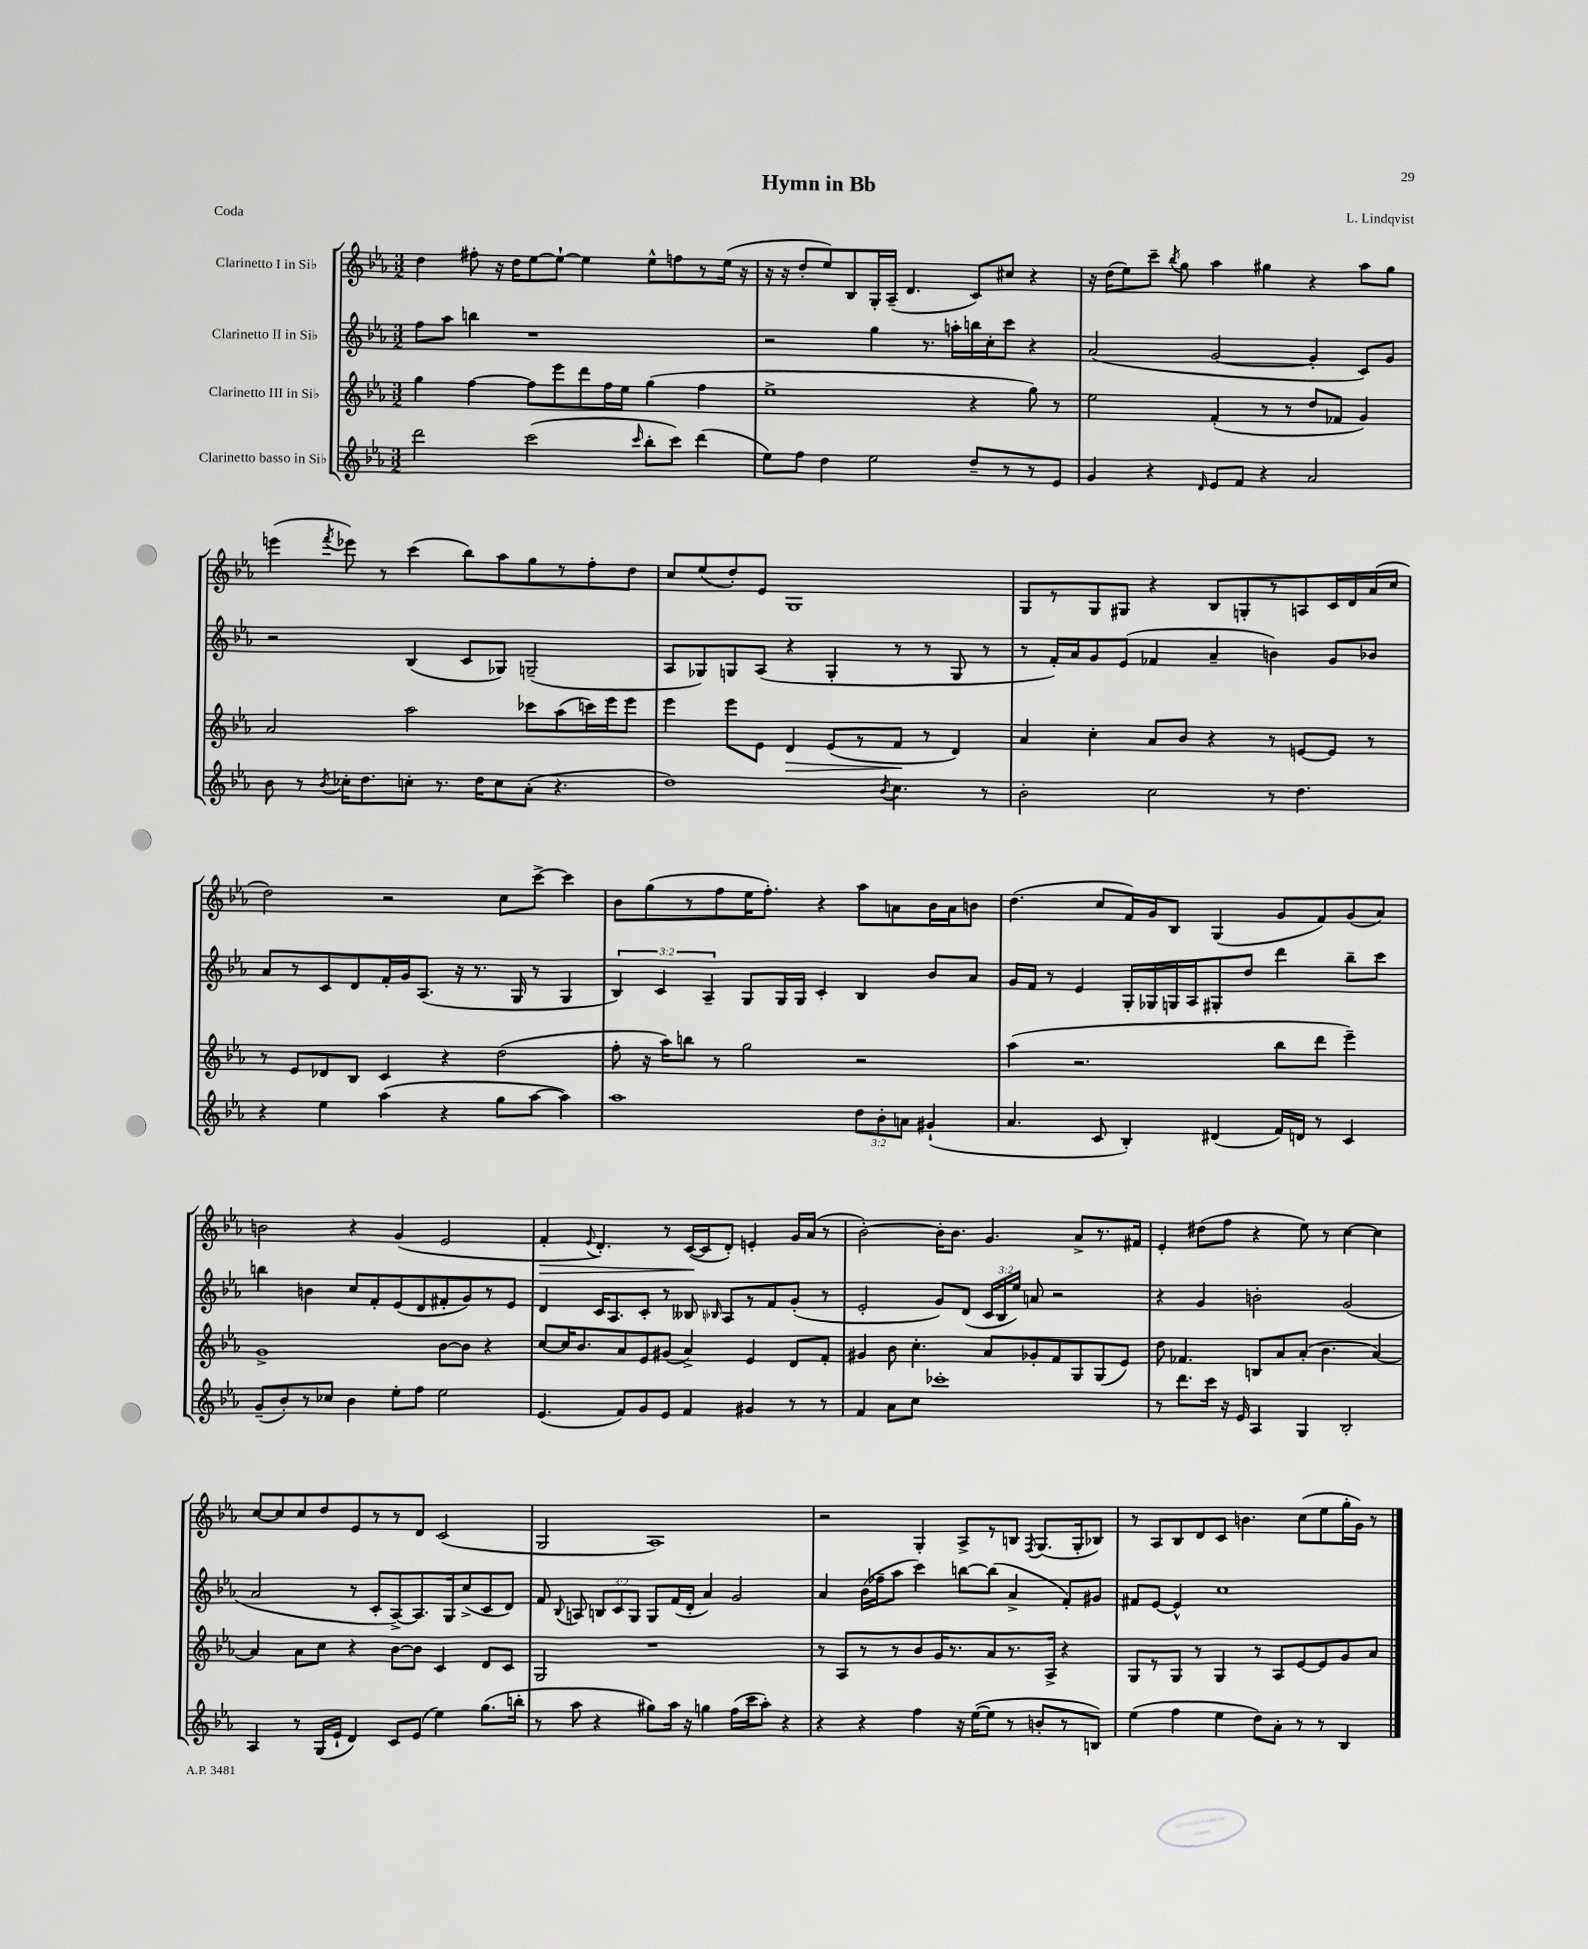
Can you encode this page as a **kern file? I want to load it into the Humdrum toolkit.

**kern	**kern	**kern	**kern
*staff4	*staff3	*staff2	*staff1
*clefG2	*clefG2	*clefG2	*clefG2
*k[b-e-a-]	*k[b-e-a-]	*k[b-e-a-]	*k[b-e-a-]
*M3/2	*M3/2	*M3/2	*M3/2
2ddd\	4gg\	8ff\L	4dd\
.	.	8aa-\J	.
.	[4ff\	4bb\	8ff#'\
.	.	.	16r
.	.	.	16dd\LK
(2ccc\	8ff\]L	1r	[8ee-\
.	8eee-\	.	8ee-`\_J
.	8ddd\	.	4ee-\]
.	16ff\L	.	.
.	16ee-\JJ	.	.
16qqccc/	.	.	.
8bb-'\L	(4gg\	.	8ee-^^\L
8ccc\J)	.	.	8ff\
(4ddd\	4ff\	.	8r
.	.	.	(16ee-\Jk
.	.	.	16r
=	=	=	=
8ee-\L)	1ee-^	2r	16r
.	.	.	16r
8ff\J	.	.	8dd'/L
4dd\	.	.	8ee-/)
.	.	.	8B-/
2ee-\	.	4gg\	16G'/L
.	.	.	(16A-~/JJ
.	.	.	4.d/
.	.	8.r	.
.	.	16aa'\LL	.
8dd~/L	4r	16bb\	8c/L)
.	.	16cc'\J	.
8r	.	8ccc\J	8cc#/J
8r	8gg\)	4r	4r
8e-/J	8r	.	.
=	=	=	=
4g/	2ee-\	(2a-/	16r
.	.	.	(16dd\LK
.	.	.	8ee-\)
4r	.	.	8ccc~\J
.	.	.	8qbb-/
.	.	.	8gg\
16qqd/	.	.	.
8e-/L	(4f'/	[2g/	4aa-\
8f/J	.	.	.
4r	8r	.	4gg#\
.	8r	.	.
2a-/	8dd/L	4g'/]	4r
.	8f-/J	.	.
.	4g/)	8c/L)	8aa-\L
.	.	8g/J	8gg#\J
=	=	=	=
8b-\	2a-/	2r	(4eee\
8r	.	.	.
8qb-/	.	.	8qfff/
16cc-'\LK	.	.	8eee-\)
8.dd\	.	.	.
.	.	.	8r
8cc'\J	2aa-\	(4B-/	(4ccc\
8.r	.	.	.
.	.	8c/L	8bb-\L)
16dd\LK	.	.	.
8cc\	.	8G-/J)	8aa-\
(8a-'\J	8ccc-\L	(2G~/	8gg\
4.r	(8aa-\	.	8r
.	16ccc\L)	.	8ff'\
.	16eee-\J	.	.
.	8eee-\J	.	8dd\J
=	=	=	=
1dd)	4eee-\	8A-/L	8cc/L
.	.	8G-/)	(8ee-/
.	8eee-\L	8G/	8dd'/)
.	8e-\J	(8A-/J	8e-/J
.	4d/	4r	1G
.	(8e-/L	4G'/	.
.	8r	.	.
8qb-/	.	.	.
4.cc\	8f/J	8r	.
.	8r	8r	.
.	4d/)	8G/	.
8r	.	8r	.
=	=	=	=
2b-'\	4a-/	8r	8G/L
.	.	16f'/LL)	8r
.	.	16a-/J	.
.	4cc'\	8g/	8G/
.	.	(8e-/J	8G#/J
2cc\	8a-/L	4f-/	4r
.	8b-/J	.	.
.	4r	4a-~/	8B-/L
.	.	.	8G'/
8r	8r	4b\)	8r
4.dd\	[8e/L	.	8A/
.	8e/]J	8g/L	16c/L
.	.	.	16d/
.	8r	8b-/J	(16a-/
.	.	.	16cc/JJ
=	=	=	=
4r	8r	8a-/L	2dd\)
.	8e-/L	8r	.
4ee-\	8d-/	8c/	.
.	8B-/J	8d/	.
(4aa-\	4c/	16f'/L	2r
.	.	16g/J	.
.	.	(8.A-/J	.
4r	4r	.	.
.	.	16r	.
.	.	8.r	.
8gg\L	(2dd\	.	8cc\L
.	.	16G/	.
[8aa-\J	.	8r	[8ccc^\J
4aa-\])	.	4G/	4ccc\]
=	=	=	=
1aa-	8ff'\	6B-/)	8b-\L
.	16r	.	(8gg\
.	.	6c/	.
.	16aa-\LK)	.	.
.	8bb\J	.	8r
.	.	6A-~/	.
.	8r	.	8ff\
.	2gg\	8G/L	16ee-\K
.	.	.	8.ff'\J)
.	.	16G/L	.
.	.	16G/JJ	.
.	.	4c'/	4r
12dd\L	2r	4B-/	8aa-\L
12b-'\	.	.	.
.	.	.	8a\
12a\J	.	.	.
(4g#`/	.	8b-/L	16b-\L
.	.	.	16a\J
.	.	8a-/J	8b\J
=	=	=	=
4.a-/	(4aa-\	16g/LL	(4.dd\
.	.	16f/JJ	.
.	.	8r	.
.	2.r	4e-/	.
8c/	.	.	8cc/L
4B-'/)	.	16G'/LL	16f/L)
.	.	16G-/	16g/J
.	.	16G/	8B-/J
.	.	16A-/J	.
(4d#/	.	8G#'/	(4G/
.	.	8dd/J	.
16f/LL)	8bb-\L	4ddd\	8g/L
16d/JJ	.	.	.
8r	8ddd\J	.	8f/)
4c/	4eee-~\)	8bb-~\L	(8g/
.	.	8ccc\J	8a-/J)
=	=	=	=
(8g~/L	1g^	4bb\	2b\
8b-'/)	.	.	.
8r	.	4b\	.
8cc-/J	.	.	.
4b-\	.	8cc/L	4r
.	.	8f'/	.
8ee-'\L	.	(8e-/	(4g/
8ff\J	.	8d/	.
2ee-\	[8b-\L	8f#'/	2e-/
.	8b-\]J	8g/)	.
.	4r	8r	.
.	.	8e-/J	.
=	=	=	=
(4.e-/	[8cc/L	4d/	4f'/
.	16cc/]K	.	.
.	8.b-/	.	.
.	.	.	8qqe-/
.	.	16c/LK	4.d'/)
.	.	8.A-/	.
8f/L)	8a-/	.	.
8g/	8e-/	8c'/J	.
8e-/J	(8g#/J	8r	8r
4f/	4a-^/)	8B--/	([16c/LL
.	.	.	16c/]J
.	.	16qqB-/	.
.	.	8A-/L	8d'/J)
4g#/	4e-/	8r	4e'/
.	.	8f/	.
8r	8d/L	(8g'/J	16g/LL
.	.	.	(16a-/JJ
8r	8f'/J	8r	8r
=	=	=	=
4f/	4g#/	2e-'/	[2b-'\)
8a-\L	8b-\	.	.
8cc\J	4.cc'\	.	.
1ccc-'	.	8g/L)	16b-'\]LK
.	.	.	8.b-\J
.	.	(8d/J	.
.	8a-/L	24c/LL	4.g/
.	.	24B-/	.
.	.	24ee-/JJ)	.
.	8g-'/	8a/	.
.	8f/	2r	.
.	8G/	.	8a-^/L
.	(8G/	.	8.r
.	8e-/J)	.	.
.	.	.	16f#/Jk
=	=	=	=
8r	8dd\	4r	4e-'/
8.ddd\L	4.f-/	.	.
.	.	4g/	(8dd#\L
16ccc\Jk	.	.	.
16r	.	.	8ff\J
16e-/	.	.	.
4A-/	8B/L	2b'\	4r
.	8a-/	.	.
4G/	(8a-'/J	.	8ee-\)
.	4.b-\	.	8r
2B-'/	.	(2g/	[4cc\
.	[4a-/)	.	4cc\]
=	=	=	=
4A-/	4a-/]	2a-/	[8cc/L
.	.	.	8cc/]
8r	8a-\L	.	8cc/
(16G/LL	8cc\J	.	8dd/
16e-`/JJ	.	.	.
4d/)	4r	8r	8e-/
.	.	8c'/L	8r
8c/L	[8b-\L	[8A-^/)	8r
(8e-/J	8b-\]J	8.A-/]	8d/J
4ee-\)	4c/	.	(2c/
.	.	16G/k	.
.	.	(8cc^/	.
(8.gg\L	8d/L	8c/	.
.	8c/J	8d/J)	.
16bb'\Jk	.	.	.
=	=	=	=
8r	2G/	8f/	2G/
.	.	8qqB-/	.
8aa-\	.	8A/	.
4r	.	12B/L	.
.	.	12c/	.
.	.	12G/J	.
8gg#\L)	1r	8G/L	1A-)
16aa-\Jk	.	(16f/L	.
16r	.	16d'/JJ	.
4gg\	.	4a-/)	.
(16ff\LL	.	2g/	.
16ccc\J	.	.	.
8aa-'\J)	.	.	.
4r	.	.	.
=	=	=	=
4r	8r	4a-/	2r
.	8A-/L	.	.
4r	8r	(16b-\LL	.
.	.	16ff-~\J	.
.	8r	8aa-\J	.
4ff\	8b-/	4ccc\)	4G'/
.	16g/K	.	.
.	8.r	.	.
16r	.	[8bb\L	8A-^/L
([16ee-\LK	.	.	.
8ee-\]J	8a-/	(8bb\]J	8r
8r	8.r	4a-^/	8B/J
.	.	.	8qF/
8b'/L	.	.	(8.G/L
.	16A-^/Jk	.	.
8r	4r	8f'/L)	.
.	.	.	16G'/k
8B/J)	.	8g#/J	8B-/J)
=	=	=	=
(4ee-\	8G/L	8f#/L	8r
.	8r	[8e-/J	8A-/L
4ff\	8G/J	4e-^^/]	8B-/
.	8r	.	8d/
4ee-\	4G/	1cc	8c/J
.	.	.	4.b\
8dd\L)	8r	.	.
8a-'\J	8A-/L	.	.
8r	[8e-/	.	(8cc\L
8r	8e-/]	.	8ee-\
4B-/	8g/	.	16gg'\L
.	.	.	16g\JJ)
.	8a-/J	.	8r
==	==	==	==
*-	*-	*-	*-
